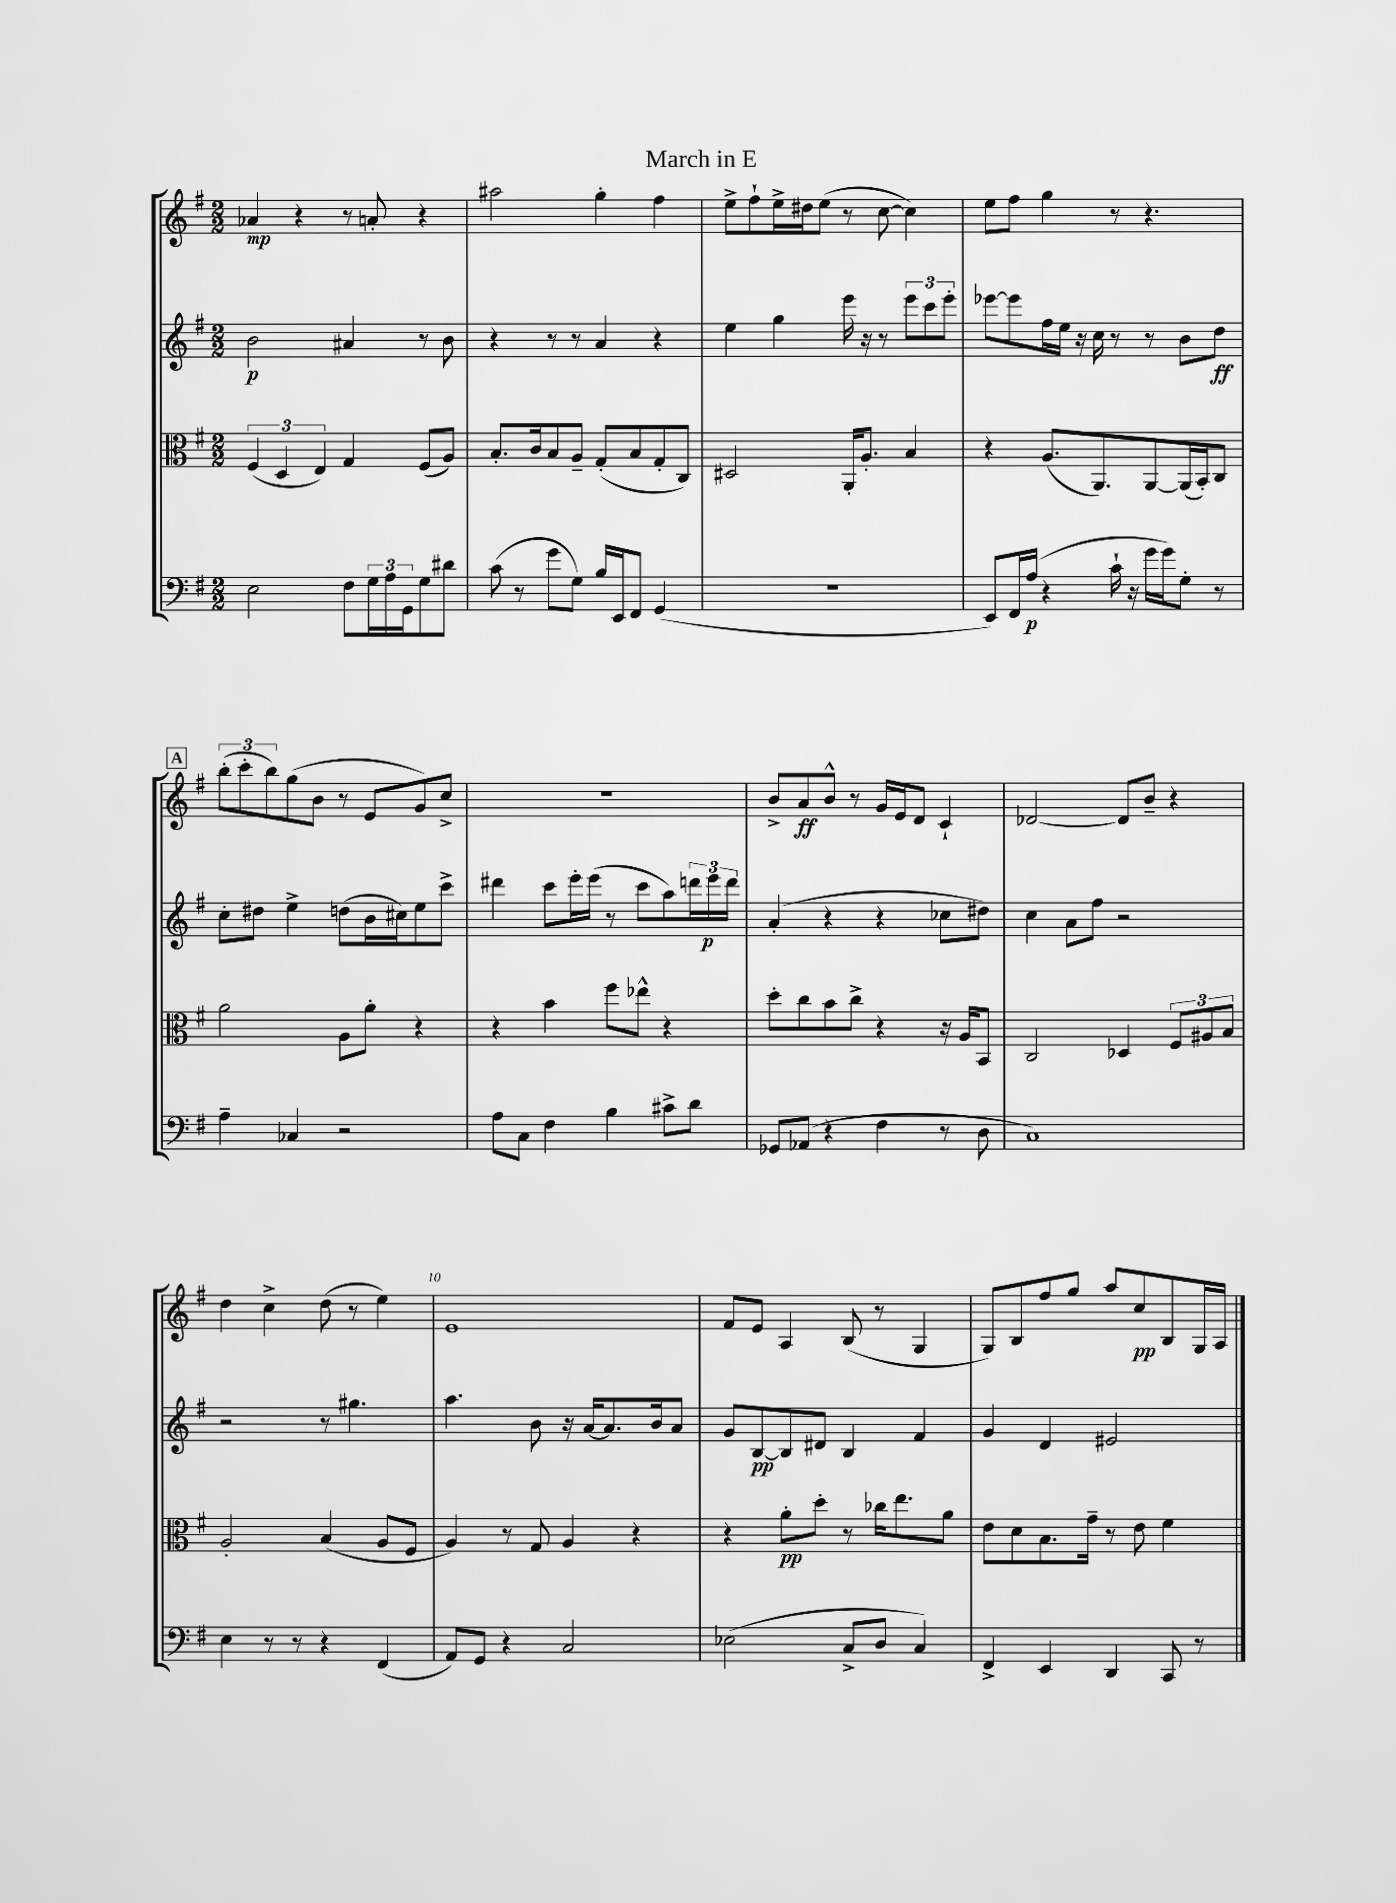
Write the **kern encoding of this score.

**kern	**kern	**kern	**kern
*staff4	*staff3	*staff2	*staff1
*clefF4	*clefC3	*clefG2	*clefG2
*k[f#]	*k[f#]	*k[f#]	*k[f#]
*M2/2	*M2/2	*M2/2	*M2/2
2E	(6F#	2b	4a-
.	6D	.	.
.	.	.	4r
.	6E)	.	.
8F#	4G	4a#	8r
24G	.	.	8a'
24A	.	.	.
24GG	.	.	.
8G	(8F#	8r	4r
8d#	8A)	8b	.
=	=	=	=
(8c	8.B'	4r	2aa#
8r	.	.	.
.	16c	.	.
8g	8B	8r	.
8G)	8A~	8r	.
16B	(8G'	4a	4gg'
16EE	.	.	.
8FF#	8B	.	.
(4GG	8G'	4r	4ff#
.	8C)	.	.
=	=	=	=
1r	2D#	4ee	8ee^
.	.	.	8ff#`
.	.	4gg	16ee^
.	.	.	16dd#
.	.	.	(8ee
.	16AA'	16eee	8r
.	8.A'	16r	.
.	.	8r	[8cc
.	4B	12eee	4cc])
.	.	12ccc	.
.	.	12eee'	.
=	=	=	=
8EE)	4r	[8eee-	8ee
16FF#	.	8eee-]	8ff#
(16A	.	.	.
4r	(8.A	16ff#	4gg
.	.	16ee	.
.	.	16r	.
.	8.AA)	16cc	.
16c`	.	8r	8r
16r	.	.	.
16g	[8AA	8r	4.r
16g)	.	.	.
8G'	(16AA]	8b	.
.	16BB')	.	.
8r	8C	8dd	.
=	=	=	=
4A~	2a	8cc'	(12bb'
.	.	.	12ccc'
.	.	8dd#	.
.	.	.	12bb)
4C-	.	4ee^	(8gg
.	.	.	8b
2r	8A	(8dd	8r
.	8a'	16b	8e
.	.	16cc#)	.
.	4r	8ee	8g)
.	.	8ccc^	8cc^
=	=	=	=
8A	4r	4ddd#	1r
8C	.	.	.
4F#	4b	8ccc	.
.	.	16eee'	.
.	.	(16eee	.
4B	8ff#	8r	.
.	8ee-^^	8ccc	.
8c#^	4r	8aa)	.
8d	.	24ddd	.
.	.	24eee	.
.	.	24ddd	.
=	=	=	=
8GG-	8dd'	(4a'	8b^
(8AA-	8cc	.	8a
4r	8b	4r	8b^^
.	8cc^	.	8r
4F#	4r	4r	16g
.	.	.	16e
.	.	.	8d
8r	16r	8cc-	4c`
.	16A	.	.
8D	8BB	8dd#)	.
=	=	=	=
1C)	2C	4cc	[2d-
.	.	8a	.
.	.	8ff#	.
.	4D-	2r	8d-]
.	.	.	8b~
.	12F#	.	4r
.	12A#	.	.
.	12B	.	.
=	=	=	=
4E	2A'	2r	4dd
8r	.	.	4cc^
8r	.	.	.
4r	(4B	8r	(8dd
.	.	4.gg#	8r
(4FF#	8A	.	4ee)
.	8F#	.	.
=	=	=	=
8AA)	4A)	4.aa	1e
8GG	.	.	.
4r	8r	.	.
.	8G	8b	.
2C	4A	16r	.
.	.	[16a	.
.	.	8.a]	.
.	4r	.	.
.	.	16b	.
.	.	8a	.
=	=	=	=
(2E-	4r	8g	8f#
.	.	[8B	8e
.	8a'	8B]	4A
.	8dd'	8d#	.
8C^	8r	4B	(8B
8D	16cc-	.	8r
.	8.ee	.	.
4C)	.	4f#	4G
.	8a	.	.
=	=	=	=
4FF#^	8e	4g	8G)
.	8d	.	8B
4EE	8.B	4d	8ff#
.	.	.	8gg
.	16g~	.	.
4DD	8r	2e#	8aa
.	8e	.	8cc
8CC	4f#	.	8B
8r	.	.	16G
.	.	.	16A
==	==	==	==
*-	*-	*-	*-
